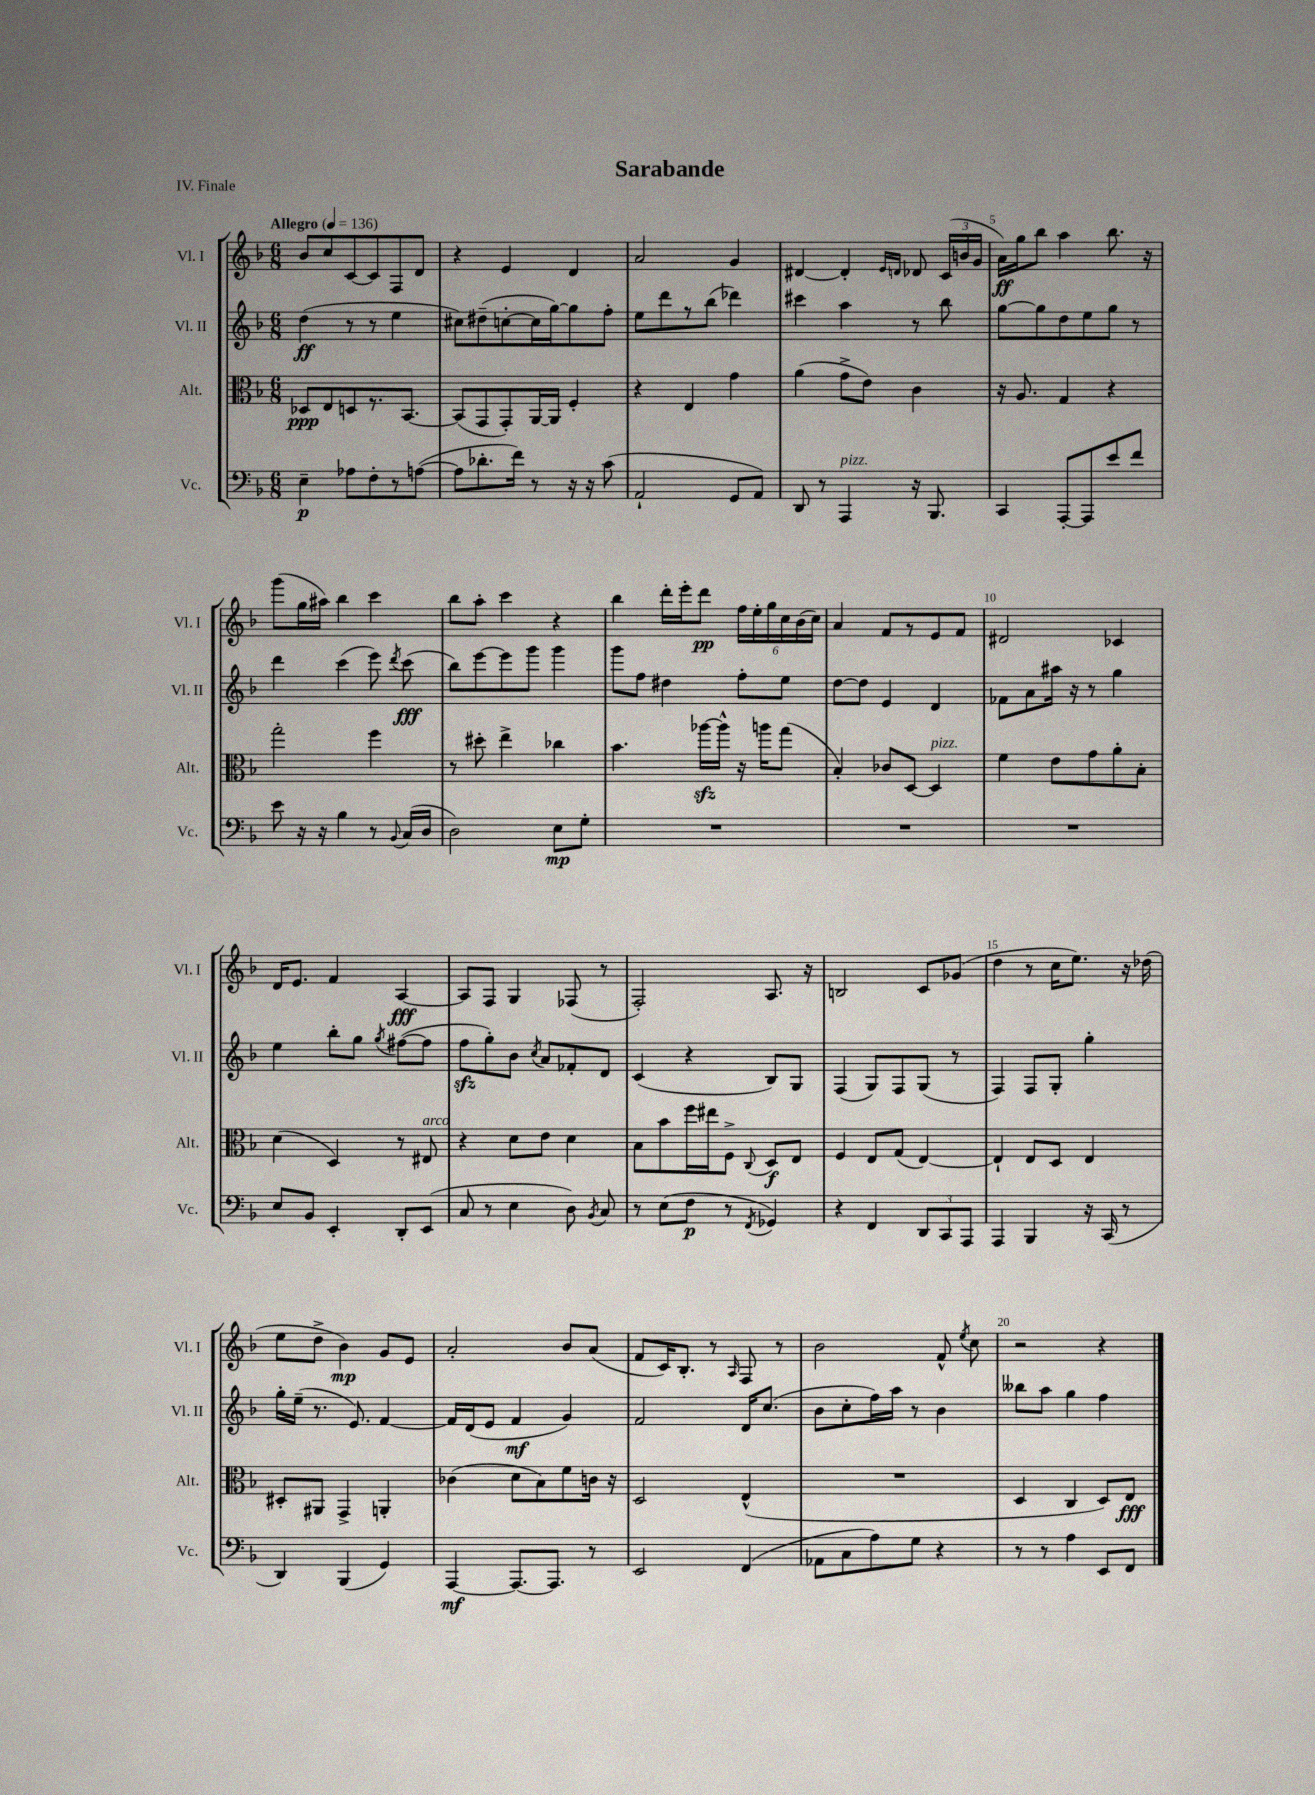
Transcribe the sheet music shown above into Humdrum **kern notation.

**kern	**dynam	**kern	**dynam	**kern	**dynam	**kern	**dynam
*part4	*part4	*part3	*part3	*part2	*part2	*part1	*part1
*staff4	*staff4	*staff3	*staff3	*staff2	*staff2	*staff1	*staff1
*I"Vc.	*	*I"Alt.	*	*I"Vl. II	*	*I"Vl. I	*
*I'Vc.	*	*I'Alt.	*	*I'Vl. II	*	*I'Vl. I	*
*clefF4	*	*clefC3	*	*clefG2	*	*clefG2	*
*k[b-]	*	*k[b-]	*	*k[b-]	*	*k[b-]	*
*M6/8	*	*M6/8	*	*M6/8	*	*M6/8	*
*MM136	*	*MM136	*	*MM136	*	*MM136	*
=1	=1	=1	=1	=1	=1	=1	=1
!	!	!	!	!	!	!LO:TX:a:B:t=Allegro	!
4E~\	p	8D-X/L	ppp	(4dd\	ff	8b-/L	.
.	.	8E/	.	.	.	8cc/	.
8A-X\L	.	8Dn/	.	8r	.	[8c/	.
8F'\	.	8.r	.	8r	.	8c/]	.
8r	.	.	.	4ee\	.	8F/	.
.	.	[8.BB-/J	.	.	.	.	.
([8An\J	.	.	.	.	.	8d/J	.
=2	=2	=2	=2	=2	=2	=2	=2
8A\L]	.	(8BB-/L]	.	8cc#X\L)	.	4r	.
8.d-X'\	.	8GG/	.	(8dd#X~\	.	.	.
.	.	8GG'/)	.	[8ccn'\	.	4e/	.
16f\Jk)	.	.	.	.	.	.	.
8r	.	[16AA/L	.	16cc\L]	.	.	.
.	.	16AA/JJ]	.	[16gg\J)	.	.	.
16r	.	4F'/	.	8gg\]	.	4d/	.
16r	.	.	.	.	.	.	.
(8c\	.	.	.	8ff'\J	.	.	.
=3	=3	=3	=3	=3	=3	=3	=3
2AA`/	.	4r	.	8ee\L	.	2a/	.
.	.	.	.	8ddd\	.	.	.
.	.	4E/	.	8r	.	.	.
.	.	.	.	(8bb-\J	.	.	.
8GG/L	.	4g\	.	4ddd-X\)	.	4g/	.
8AA/J)	.	.	.	.	.	.	.
=4	=4	=4	=4	=4	=4	=4	=4
8DD/	.	(4a\	.	4ccc#X\	.	[4d#X/	.
8r	.	.	.	.	.	.	.
!LO:TX:a:i:t=pizz.	!	!	!	!	!	!	!
4AAA/	.	8g^\L	.	4aa\	.	4d#'/]	.
.	.	8e\J)	.	.	.	.	.
.	.	.	.	.	.	16qqe/LL	.
.	.	.	.	.	.	16qqdn/JJ	.
16r	.	4c\	.	8r	.	8d-X/	.
8.BBB-/	.	.	.	.	.	.	.
.	.	.	.	8bb-\	.	(24c/LL	.
.	.	.	.	.	.	24bn/	.
.	.	.	.	.	.	24g/JJ	.
=5	=5	=5	=5	=5	=5	=5	=5
4CC/	.	16r	.	[8gg\L	.	16a\LL)	ff
.	.	8.A/	.	.	.	16gg\J	.
.	.	.	.	8gg\]	.	8bb-\J	.
[8AAA'/L	.	4G/	.	8dd\	.	4aa\	.
8AAA/]	.	.	.	8ee\	.	.	.
8e/	.	4r	.	8gg\J	.	8.bb-\	.
8f/J	.	.	.	8r	.	.	.
.	.	.	.	.	.	16r	.
!!LO:LB:g=z
=6	=6	=6	=6	=6	=6	=6	=6
8e\	.	2gg'\	.	4ddd\	.	(8ggg\L	.
16r	.	.	.	.	.	16gg\L	.
16r	.	.	.	.	.	16aa#X\JJ)	.
4B-\	.	.	.	(4ccc\	.	4bb-\	.
8r	.	4ff\	.	8eee\)	.	4ccc\	.
8qqBB-/	.	.	.	8qddd/	.	.	.
(16C/LL	.	.	.	(8ccc\	fff	.	.
16D/JJ	.	.	.	.	.	.	.
=7	=7	=7	=7	=7	=7	=7	=7
2D\)	.	8r	.	8bb-\L)	.	8bb-\L	.
.	.	8dd#X'\	.	[8eee\	.	8aa'\J	.
.	.	4ee^\	.	8eee\]	.	4ccc\	.
.	.	.	.	8ggg\J	.	.	.
8E\L	mp	4cc-X\	.	4ggg\	.	4r	.
8G'\J	.	.	.	.	.	.	.
=8	=8	=8	=8	=8	=8	=8	=8
2.r	.	4.b-\	.	8ggg\L	.	4bb-\	.
.	.	.	.	8ff\J	.	.	.
.	.	.	.	4dd#X\	.	16ddd'\LL	.
.	.	.	.	.	.	16eee'\J	.
.	.	[16aa-Xzz\LL	.	.	.	8ddd\J	pp
.	.	16aa-^^\JJ]	.	.	.	.	.
.	.	16r	.	8ff'\L	.	24ff\LL	.
.	.	.	.	.	.	24ee'\	.
.	.	16aan\KL	.	.	.	.	.
.	.	.	.	.	.	24gg\	.
.	.	(8gg\J	.	8ee\J	.	24cc\	.
.	.	.	.	.	.	(24b-\	.
.	.	.	.	.	.	24cc\JJ)	.
=9	=9	=9	=9	=9	=9	=9	=9
2.r	.	4B-'/)	.	[8dd\L	.	4a/	.
.	.	.	.	8dd\J]	.	.	.
.	.	8c-X/L	.	4e/	.	8f/L	.
.	.	[8D/J	.	.	.	8r	.
!	!	!LO:TX:a:i:t=pizz.	!	!	!	!	!
.	.	4D/]	.	4d/	.	8e/	.
.	.	.	.	.	.	8f/J	.
=10	=10	=10	=10	=10	=10	=10	=10
2.r	.	4f\	.	8f-X\L	.	2d#X/	.
.	.	.	.	8a\	.	.	.
.	.	8e\L	.	16aa#X\Jk	.	.	.
.	.	.	.	16r	.	.	.
.	.	8g\	.	8r	.	.	.
.	.	8a'\	.	4gg\	.	4c-X/	.
.	.	8B-'\J	.	.	.	.	.
!!LO:LB:g=z
=11	=11	=11	=11	=11	=11	=11	=11
8E/L	.	(4d\	.	4ee\	.	16d/KL	.
.	.	.	.	.	.	8.e/J	.
8BB-/J	.	.	.	.	.	.	.
4EE'/	.	4D/)	.	8bb-'\L	.	4f/	.
.	.	.	.	8gg\J	.	.	.
.	.	.	.	8qgg/	.	.	.
8DD'/L	.	8r	.	([8ff#X\L	.	[4A/	fff
!	!	!LO:TX:a:i:t=arco	!	!	!	!	!
(8EE/J	.	8E#X/	.	8ff#\J]	.	.	.
=12	=12	=12	=12	=12	=12	=12	=12
8C/	.	4r	.	8ffzz\L	.	8A/L]	.
8r	.	.	.	8gg'\)	.	8F/J	.
4E\	.	8d\L	.	8b-\J	.	4G/	.
.	.	.	.	8qcc/	.	.	.
.	.	8e\J	.	8a/L	.	.	.
8D\)	.	4d\	.	8f-X'/	.	(8F-X/	.
8qBB-/	.	.	.	.	.	.	.
8C/	.	.	.	8d/J	.	8r	.
=13	=13	=13	=13	=13	=13	=13	=13
8r	.	8B-\L	.	(4c/	.	2F'/)	.
(8E\L	.	8b-\	.	.	.	.	.
8F\J	p	16ff\L	.	4r	.	.	.
.	.	16ee#X\J	.	.	.	.	.
8r	.	8F^\J	.	.	.	.	.
8qFF/	.	8qqC/	.	.	.	.	.
4GG-X/)	.	8D/L	f	8B-/L)	.	8.A/	.
.	.	8E/J	.	8G/J	.	.	.
.	.	.	.	.	.	16r	.
=14	=14	=14	=14	=14	=14	=14	=14
4r	.	4F/	.	(4F/	.	2Bn/	.
4FF/	.	8E/L	.	8G/L)	.	.	.
.	.	(8G/J	.	8F/	.	.	.
12DD/L	.	[4E/)	.	(8G/J	.	8c/L	.
12CC/	.	.	.	.	.	.	.
.	.	.	.	8r	.	(8g-X/J	.
12AAA/J	.	.	.	.	.	.	.
=15	=15	=15	=15	=15	=15	=15	=15
4AAA/	.	4E`/]	.	4F/)	.	4dd\	.
4BBB-/	.	8E/L	.	8F/L	.	8r	.
.	.	8D/J	.	8G'/J	.	16cc\KL	.
.	.	.	.	.	.	8.ee\J)	.
16r	.	4E/	.	4gg'\	.	.	.
(16CC/	.	.	.	.	.	.	.
8r	.	.	.	.	.	16r	.
.	.	.	.	.	.	(16dd-X\	.
!!LO:LB:g=z
=16	=16	=16	=16	=16	=16	=16	=16
4DD/)	.	8D#X'/L	.	16gg'\LL	.	8ee\L	.
.	.	.	.	(16ee~\JJ	.	.	.
.	.	8AA#X/J	.	8.r	.	8dd^\J	.
(4BBB-/	.	4GG^/	.	.	.	4b-\)	mp
.	.	.	.	8.e/)	.	.	.
4GG/)	.	4AAn'/	.	[4f/	.	8g/L	.
.	.	.	.	.	.	8e/J	.
=17	=17	=17	=17	=17	=17	=17	=17
[4AAA/	mf	(4c-X\	.	16f/LL]	.	2a'/	.
.	.	.	.	(16d/J	.	.	.
.	.	.	.	8e/J	.	.	.
8.AAA/L_	.	8d\L	.	4f/	mf	.	.
.	.	8B-\)	.	.	.	.	.
8.AAA/J]	.	.	.	.	.	.	.
.	.	8f\	.	4g/)	.	8b-/L	.
8r	.	16cn\Jk	.	.	.	(8a/J	.
.	.	16r	.	.	.	.	.
=18	=18	=18	=18	=18	=18	=18	=18
2EE/	.	2D/	.	2f/	.	8f/L	.
.	.	.	.	.	.	16c/K)	.
.	.	.	.	.	.	8.B-'/J	.
.	.	.	.	.	.	8r	.
.	.	.	.	.	.	16qqA/	.
(4FF/	.	(4E^^/	.	16d/KL	.	8F/	.
.	.	.	.	(8.cc/J	.	.	.
.	.	.	.	.	.	8r	.
=19	=19	=19	=19	=19	=19	=19	=19
8AA-X\L	.	2.r	.	8b-\L	.	2b-\	.
8C\	.	.	.	8cc'\	.	.	.
8A\)	.	.	.	16ff\L)	.	.	.
.	.	.	.	16aa\JJ	.	.	.
8G\J	.	.	.	8r	.	.	.
4r	.	.	.	4b-\	.	8f^^/	.
.	.	.	.	.	.	8qee/	.
.	.	.	.	.	.	8cc\	.
=20	=20	=20	=20	=20	=20	=20	=20
8r	.	4D/	.	8bb--X\L	.	2r	.
8r	.	.	.	8aa\J	.	.	.
4A\	.	4C/	.	4gg\	.	.	.
8EE/L	.	8D/L)	.	4ff\	.	4r	.
8FF/J	.	8E/J	fff	.	.	.	.
==	==	==	==	==	==	==	==
*-	*-	*-	*-	*-	*-	*-	*-
